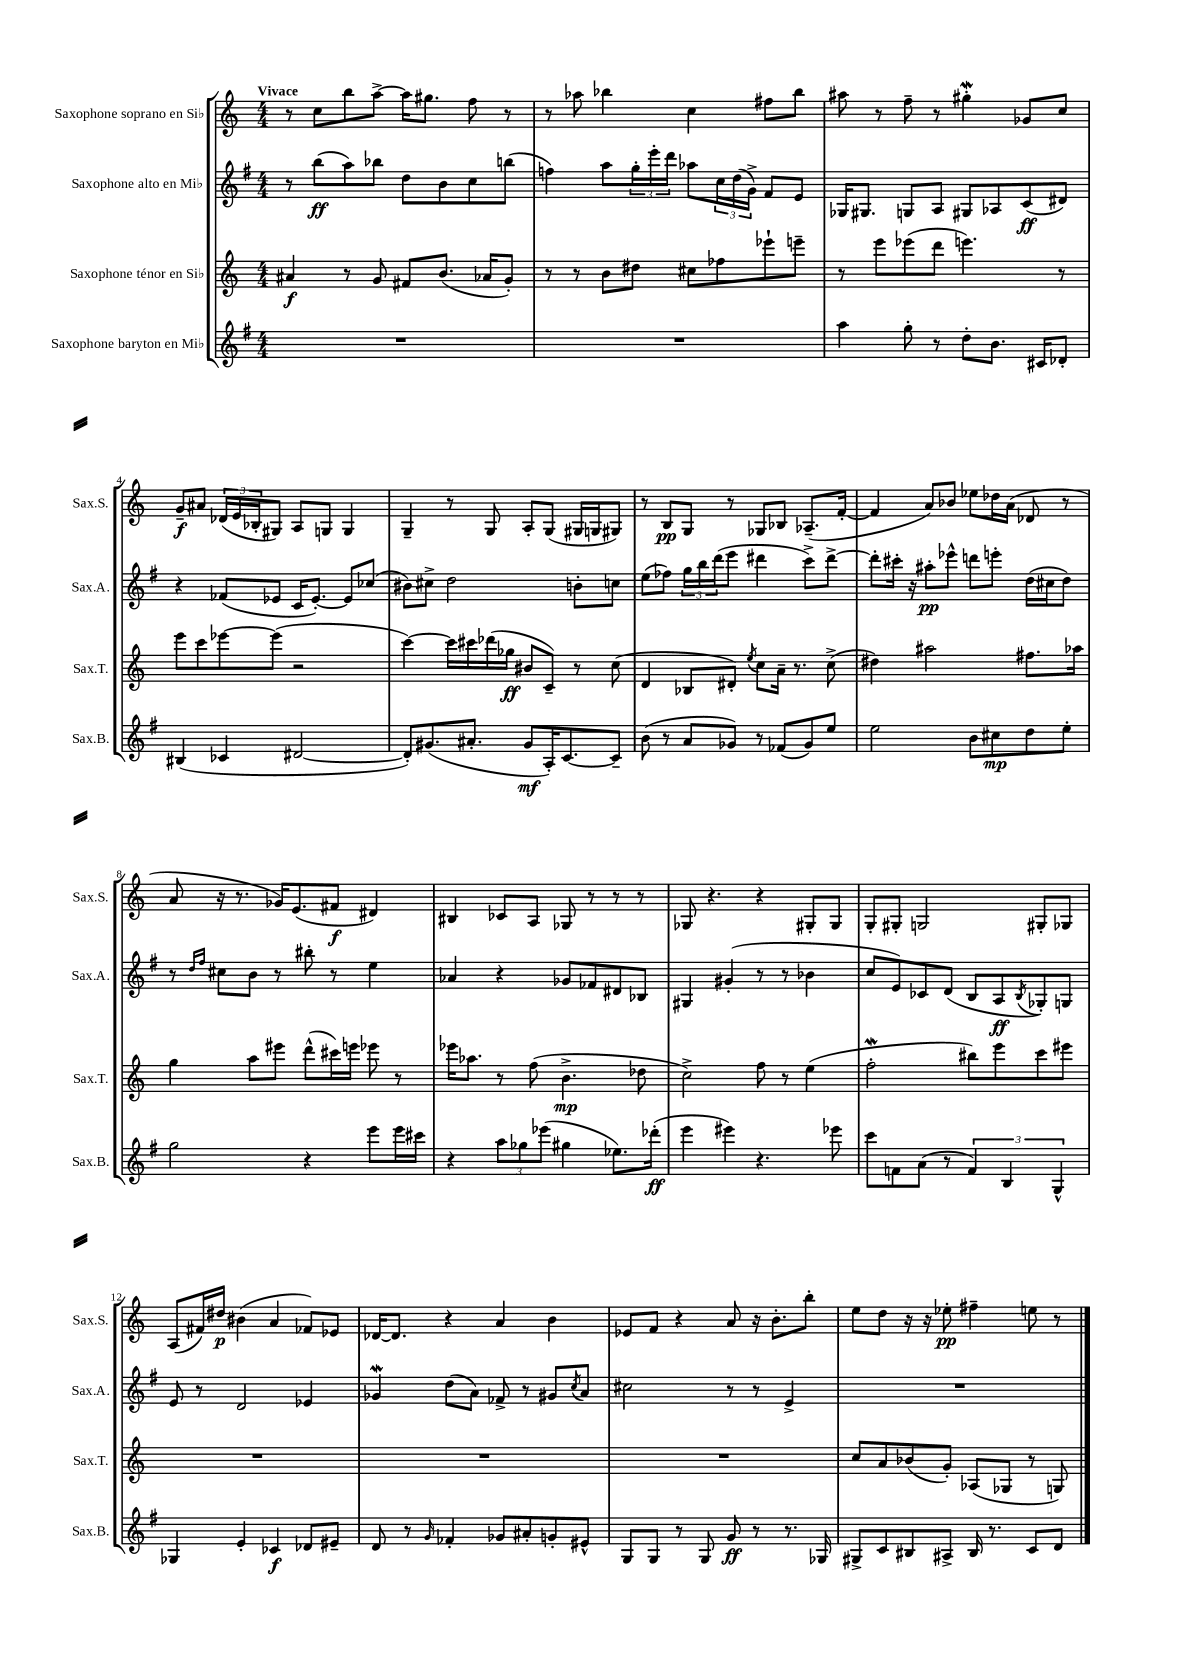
<<
\new StaffGroup <<
\new Staff = "s0" \with { instrumentName = "Saxophone soprano en Sib" shortInstrumentName = "Sax.S." } {
    \clef treble \key c \major \numericTimeSignature \time 4/4 \tempo "Vivace"
    r8 c''8 b''8 a''8~-> a''16 gis''8. f''8 r8 |
    r8 aes''8 bes''4 c''4 fis''8 bes''8 |
    ais''8 r8 f''8-- r8 gis''4-.\mordent ges'8 c''8 |
    g'8--\f ais'8 \tuplet 3/2 { des'16( e'16 bes16-. } gis8) a8 g8 g4 |
    g4-- r8 g8 a8-. g8( gis16 g16 gis8) |
    r8 b8\pp g8 r8 ges8 bes8 aes8.--( f'16~-. |
    f'4 a'8) bes'8 ees''8 des''16 a'16( des'8 r8 |
    a'8 r16 r8. ges'16) e'8.( fis'8\f dis'4) |
    bis4 ces'8 a8 ges8 r8 r8 r8 |
    ges8 r4. r4 gis8-. gis8 |
    g8-. gis8-. g2 gis8-. ges8 |
    a8( fis'16) dis''16\p bis'4( a'4 fes'8) ees'8 |
    des'16~ des'8. r4 a'4 b'4 |
    ees'8 f'8 r4 a'8 r16 b'8.-. b''8-. |
    e''8 d''8 r16 r16 ees''8-.\pp fis''4-- e''8 r8 \bar "|." |
}
\new Staff = "s1" \with { instrumentName = "Saxophone alto en Mib" shortInstrumentName = "Sax.A." } {
    \clef treble \key g \major \numericTimeSignature \time 4/4
    r8 b''8\ff( a''8) bes''8 d''8 b'8 c''8 b''8( |
    f''4) a''8 \tuplet 3/2 { g''16-. e'''16-. d'''16 } aes''8 \tuplet 3/2 { c''16 d''16( g'16->) } fis'8 e'8 |
    ges16 gis8. g8 a8 gis8 aes8 c'8\ff( dis'8) |
    r4 fes'8( ees'8 c'16 ees'8.~-.) ees'8 ces''8( |
    bis'8) cis''8-> d''2 b'8-. c''8 |
    e''8( fes''8) \tuplet 3/2 { g''16 b''16 d'''16( } e'''8 dis'''4 c'''8->) dis'''8~-> |
    dis'''8-. cis'''16-. r16 ais''8-.\pp ees'''8-^ d'''8 e'''8-. d''16( cis''16 d''8) |
    r8 \grace { d''16 fis''16 } cis''8 b'8 r8 bis''8-. r8 e''4 |
    aes'4 r4 ges'8 fes'8 dis'8 bes8 |
    gis4 gis'4-.( r8 r8 bes'4 |
    c''8 e'8) ces'8 d'8( b8 a8\ff \acciaccatura { b8 } ges8-.) g8 |
    e'8 r8 d'2 ees'4 |
    ges'4\mordent d''8( a'8) fes'8-> r8 gis'8 \acciaccatura { c''8 } a'8 |
    cis''2 r8 r8 e'4-> |
    R1 \bar "|." |
}
\new Staff = "s2" \with { instrumentName = "Saxophone ténor en Sib" shortInstrumentName = "Sax.T." } {
    \clef treble \key c \major \numericTimeSignature \time 4/4
    ais'4\f r8 g'8 fis'8 b'8.( aes'16 g'8-.) |
    r8 r8 b'8 dis''8 cis''8 fes''8 ees'''8-! e'''8-- |
    r8 e'''8 ees'''8( d'''8 e'''4.) r8 |
    e'''8 c'''8 ees'''8~ ees'''8( r2 |
    c'''4~) c'''16 cis'''16 des'''16( ges''16\ff bis'8 c'8--) r8 c''8( |
    d'4 bes8 dis'8-.) \acciaccatura { e''8 } c''8 a'16-- r8. c''8->( |
    dis''4) ais''2 fis''8. aes''16 |
    g''4 a''8 eis'''8 d'''8-^( cis'''16) e'''16 ees'''8 r8 |
    ees'''16 aes''8. r8 f''8( b'4.->\mp des''8 |
    c''2->) f''8 r8 e''4( |
    f''2-.\mordent bis''8) e'''8 c'''8 eis'''8 |
    R1 |
    R1 |
    R1 |
    c''8 a'8 bes'8( g'8-.) aes8( ges8 r8 g8) \bar "|." |
}
\new Staff = "s3" \with { instrumentName = "Saxophone baryton en Mib" shortInstrumentName = "Sax.B." } {
    \clef treble \key g \major \numericTimeSignature \time 4/4
    R1 |
    R1 |
    a''4 g''8-. r8 d''8-. b'8. cis'16 des'8-. |
    bis4( ces'4 dis'2~ |
    dis'8-.) gis'8.( ais'8.-. gis'8\mf a16-.) c'8.~ c'8-- |
    b'8( r8 a'8 ges'8) r8 fes'8( ges'8) e''8 |
    e''2 b'8 cis''8\mp d''8 e''8-. |
    g''2 r4 e'''8 e'''16 cis'''16 |
    r4 \tuplet 3/2 { a''8 ges''8 ees'''8( } gis''4 ees''8.) des'''16-.\ff( |
    e'''4 eis'''4) r4. ees'''8 |
    c'''8 f'8 a'8( r8 \tuplet 3/2 { f'4) b4 g4-^ } |
    ges4 e'4-. ces'4\f des'8 eis'8-- |
    d'8 r8 \grace { g'16 } fes'4-. ges'8 ais'8-. g'8-. eis'8-^ |
    g8 g8 r8 g8 g'8\ff r8 r8. ges16 |
    gis8-> c'8 bis8 ais8-> bis16 r8. c'8 d'8 \bar "|." |
}
>>
>>
